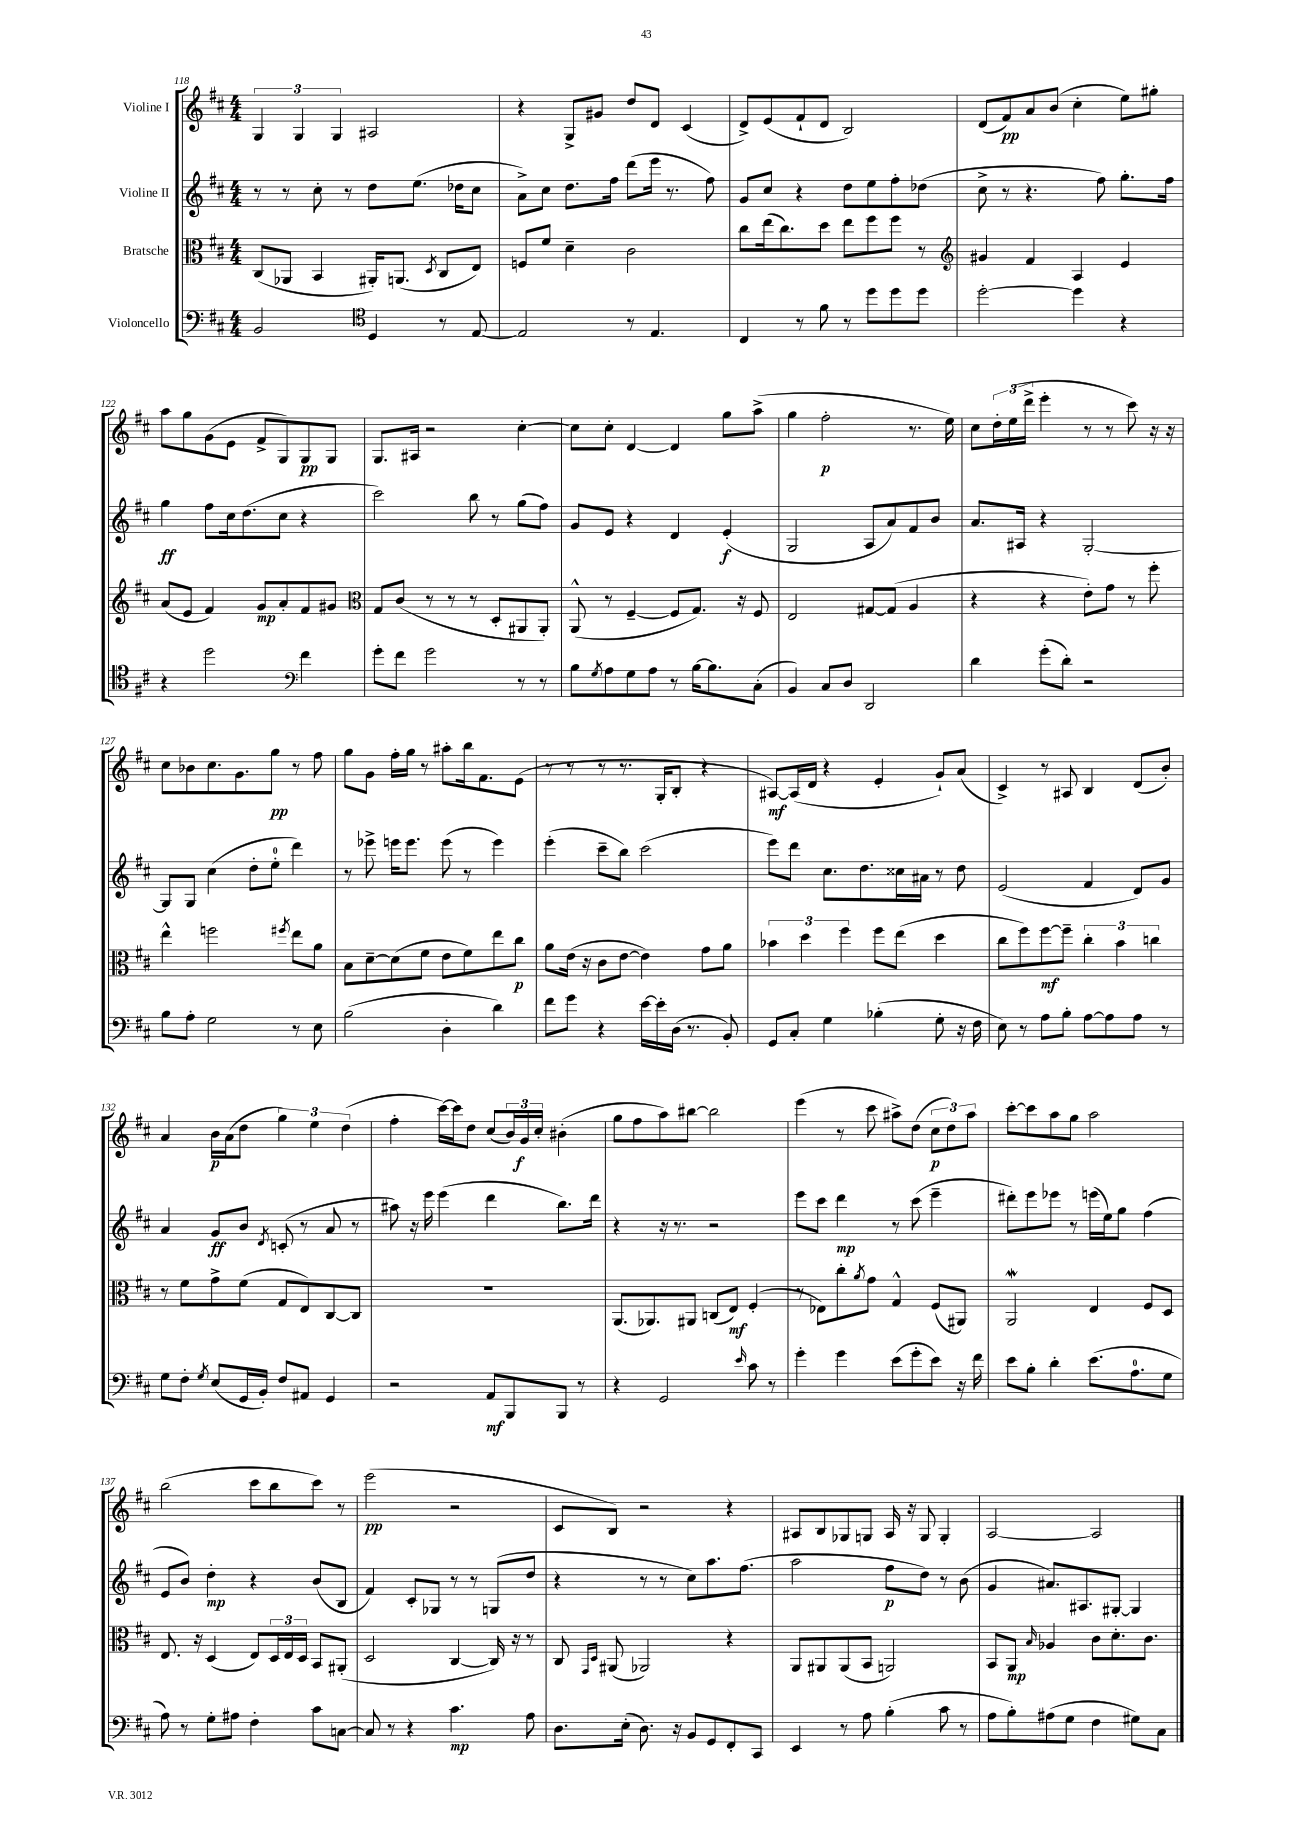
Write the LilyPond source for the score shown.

<<
\new StaffGroup <<
\new Staff = "s0" \with { instrumentName = "Violine I" } {
    \clef treble \key d \major \numericTimeSignature \time 4/4
    \tuplet 3/2 { g4 g4 g4 } ais2 |
    r4 g8-> gis'8 d''8 d'8 cis'4( |
    d'8->) e'8( fis'8-! d'8 b2) |
    d'8( fis'8\pp) a'8 b'8( cis''4-. e''8) gis''8-. |
    a''8 g''8 g'8( e'8 fis'8-> g8) g8\pp g8 |
    g8. ais16 r2 cis''4~-. |
    cis''8 cis''8-. d'4~ d'4 g''8 a''8->( |
    g''4 fis''2-.\p r8. e''16) |
    cis''8 \tuplet 3/2 { d''16-. e''16( d'''16-> } e'''4-. r8 r8 cis'''8) r16 r16 |
    cis''8 bes'8 cis''8. g'8. g''8\pp r8 fis''8 |
    g''8 g'8 fis''16-. g''16 r8 ais''8-. b''16 fis'8. e'8( |
    r8 r8 r8 r8. g16-. b8-. r4 |
    ais8~\mf) ais16( d'16 r4 e'4-. g'8-!) a'8( |
    cis'4->) r8 ais8 b4 d'8( b'8-.) |
    a'4 b'16\p a'16( d''8 \tuplet 3/2 { g''4) e''4 d''4( } |
    fis''4-. cis'''16~) cis'''16 d''8 cis''8( \tuplet 3/2 { b'16) g'16\f cis''16-. } bis'4-.( |
    g''8 fis''8 a''8) bis''8~ bis''2 |
    e'''4( r8 cis'''8 ais''8->) d''8( \tuplet 3/2 { cis''8\p d''8) ais''8 } |
    cis'''8~-. cis'''8 a''8 g''8 a''2 |
    b''2( cis'''8 b''8 cis'''8) r8 |
    e'''2\pp( r2 |
    cis'8 b8) r2 r4 |
    ais8 b8 ges8 g8 ais16 r16 g8 g4-. |
    a2~ a2 \bar "|." |
}
\new Staff = "s1" \with { instrumentName = "Violine II" } {
    \clef treble \key d \major \numericTimeSignature \time 4/4
    r8 r8 cis''8-. r8 d''8 e''8.( des''16 cis''8 |
    a'8->) cis''8 d''8. fis''16 d'''8( e'''16 r8. fis''8) |
    g'8 cis''8 r4 d''8 e''8 fis''8-. des''8( |
    cis''8-> r8 r4. fis''8) g''8.-. fis''16 |
    g''4\ff fis''8 cis''16 d''8.( cis''8 r4 |
    cis'''2) b''8 r8 g''8( fis''8) |
    g'8 e'8 r4 d'4 e'4-.\f( |
    g2 a8 a'8) fis'8 b'8 |
    a'8. ais16 r4 g2~-. |
    g8 g8 cis''4( d''8-. e''8-0-. d'''4) |
    r8 ees'''8-> e'''16 e'''8. e'''8( r8 e'''4) |
    e'''4-.( cis'''8-- b''8) cis'''2( |
    e'''8) d'''8 cis''8. d''8. cisis''16 ais'16 r8 d''8 |
    e'2( fis'4 d'8) g'8 |
    a'4 g'8\ff b'8 \acciaccatura { d'8 } c'8-.( r8 a'8 r8 |
    ais''8) r16 e'''16 e'''4( d'''4 b''8.) d'''16 |
    r4 r16 r8. r2 |
    e'''8 cis'''8 d'''4\mp r8 cis'''8( e'''4-- |
    dis'''8-.) e'''8 ees'''8 r8 e'''16( e''16) g''8 fis''4( |
    e'8 b'8) d''4-.\mp r4 b'8( b8 |
    fis'4) cis'8-. ges8 r8 r8 g8( d''8 |
    r4 r8 r8 cis''8) a''8. fis''8.( |
    a''2 fis''8\p d''8) r8 b'8( |
    g'4 ais'8.) ais8. gis8~-. gis4 \bar "|." |
}
\new Staff = "s2" \with { instrumentName = "Bratsche" } {
    \clef alto \key d \major \numericTimeSignature \time 4/4
    cis8( aes,8 b,4 ais,16-.) a,8.( \acciaccatura { d8 } cis8 e8) |
    f8 fis'8 d'4-- cis'2 |
    cis''8 e''16( cis''8.) d''8 e''8 fis''8 fis''8 r8 |
    \clef treble gis'4 fis'4 a4 e'4 |
    a'8( e'8 fis'4) g'8\mp a'8-. fis'8 gis'8 |
    \clef alto g8 cis'8( r8 r8 r8 d8-. ais,8 ais,8-.) |
    a,8-^( r8 fis4~-- fis8 g8.) r16 fis8 |
    e2 gis8~ gis8( a4 |
    r4 r4 e'8-.) g'8 r8 fis''8-. |
    e''4-^ f''2 \acciaccatura { fis''8 } e''8 a'8 |
    b8 d'8~-- d'8( fis'8 e'8 fis'8) e''8 cis''8\p |
    a'8 e'16( r16 cis'8 e'8~ e'4) g'8 a'8 |
    \tuplet 3/2 { bes'4 d''4 fis''4 } fis''8 e''8( d''4 |
    cis''8 fis''8) fis''8~\mf fis''8-- \tuplet 3/2 { cis''4-. b'4 c''4 } |
    r8 fis'8 g'8-> fis'8( g8 e8) cis8~ cis8 |
    R1 |
    a,8.( aes,8.) ais,8 c8( e8\mf) fis4-.( |
    r8 ees8) cis''8-. \acciaccatura { a'8 } g'8 g4-^ fis8( ais,8) |
    a,2\mordent e4 fis8 d8 |
    e8. r16 d4( e8) \tuplet 3/2 { d16 e16 d16 } b,8 ais,8-.( |
    d2 cis4~ cis16) r16 r8 |
    cis8 \grace { g,16 d16 } ais,8( aes,2) r4 |
    a,8 ais,8 ais,8( b,8 a,2) |
    b,8 a,8\mp \grace { b16 } aes4 cis'8 d'8.-. cis'8. \bar "|." |
}
\new Staff = "s3" \with { instrumentName = "Violoncello" } {
    \clef bass \key d \major \numericTimeSignature \time 4/4
    b,2 \clef tenor d4 r8 e8~ |
    e2 r8 e4. |
    cis4 r8 fis'8 r8 d''8 d''8 d''8 |
    d''2~-. d''4 r4 |
    r4 d''2 \clef bass fis'4 |
    g'8-. fis'8 g'2 r8 r8 |
    b8 \acciaccatura { g8 } a8 g8 a8 r8 b16~ b8. cis8-.( |
    b,4) cis8 d8 d,2 |
    d'4 g'8-.( d'8-.) r2 |
    b8 a8-. g2 r8 e8 |
    b2( d4-. d'4) |
    fis'8 g'8 r4 e'16~ e'16-. d16( r8. b,8-.) |
    g,8 cis8-. g4 bes4-.( g8-. r16 fis16 |
    e8) r8 a8 b8-. a8~ a8 a8 r8 |
    g8 fis8-. \acciaccatura { g8 } e8( g,16 b,16-.) fis8 ais,8 g,4 |
    r2 a,8\mf b,,8 b,,8 r8 |
    r4 g,2 \grace { e'16 } cis'8 r8 |
    g'4-. g'4 e'8( g'8-. e'8) r16 fis'16 |
    e'8 b8-. d'4-. e'8.( a8.-0 g8 |
    a8) r8 g8-. ais8 fis4-. cis'8 c8~ |
    c8 r8 r4 cis'4.\mp a8 |
    d8. e16-.( d8.) r16 b,8 g,8 fis,8-. cis,8 |
    e,4 r8 a8 b4-.( cis'8 r8 |
    a8 b8-.) ais8( g8 fis4 gis8) cis8 \bar "|." |
}
>>
>>
\layout { \context { \Score currentBarNumber = #118 } }
